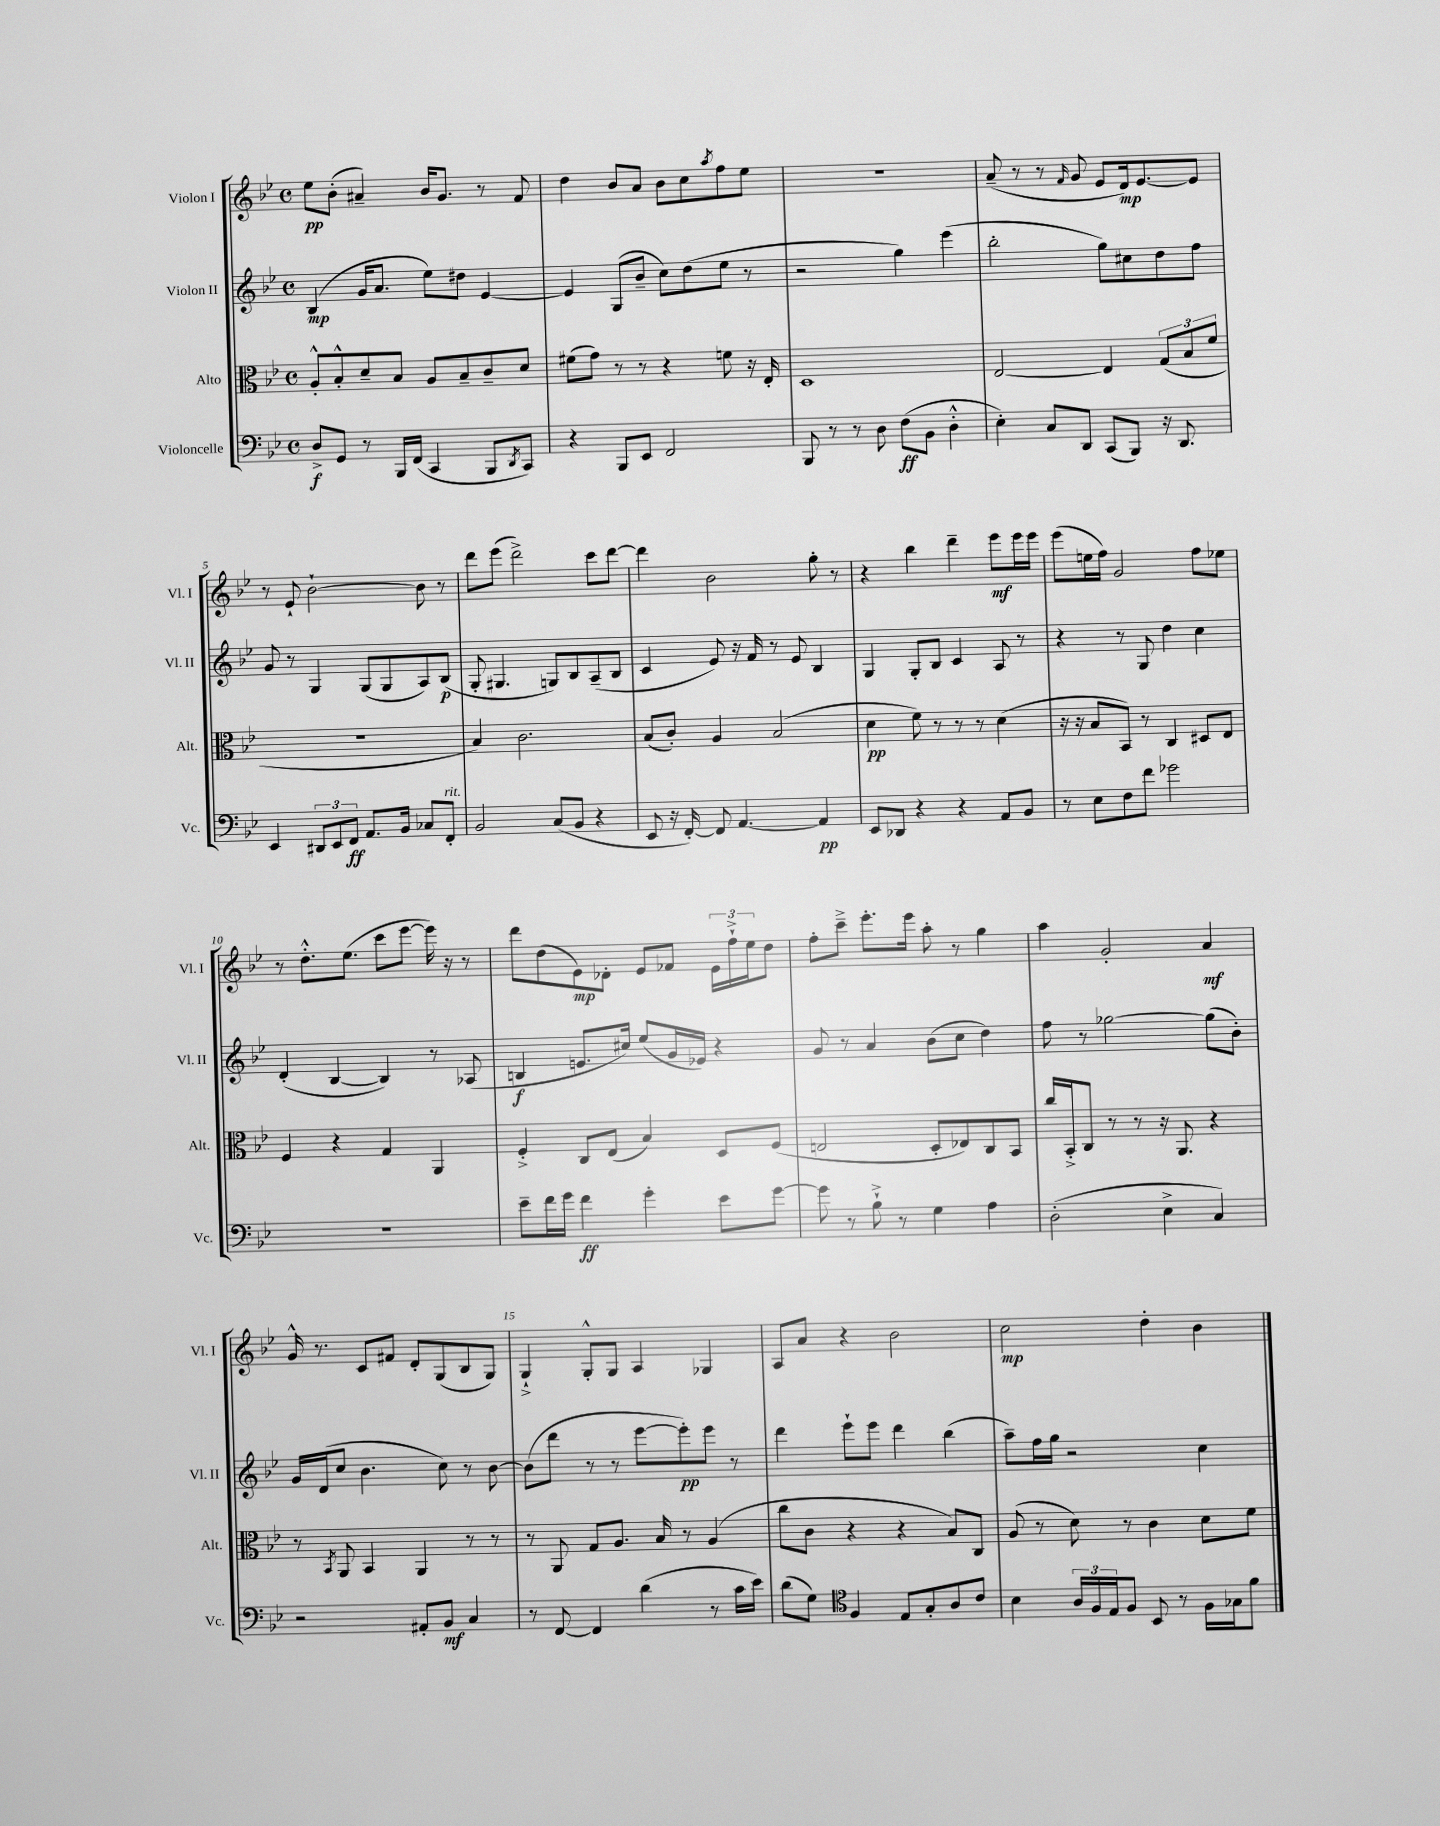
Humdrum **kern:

**kern	**kern	**kern	**kern
*staff4	*staff3	*staff2	*staff1
*clefF4	*clefC3	*clefG2	*clefG2
*k[b-e-]	*k[b-e-]	*k[b-e-]	*k[b-e-]
*M4/4	*M4/4	*M4/4	*M4/4
*met(c)	*met(c)	*met(c)	*met(c)
8D^/L	8A'^^/L	(4B-/	8ee-\L
8GG/J	8B-'^^/	.	(8b-'\J
8r	8d~/	16g/LK	4a#~/)
.	.	8.a/J	.
16BBB-/LL	8B-/J	.	.
(16FF/JJ	.	.	.
4CC/	8A/L	8ee-\L)	16b-/LK
.	.	.	8.g/J
.	8B-~/	8dd#\J	.
8BBB-/L	8c~/	[4e-/	8r
8qDD/	.	.	.
8CC/J)	8d/J	.	8f/
=	=	=	=
4r	(8f#\L	4e-/]	4dd\
.	8g\J)	.	.
8BBB-/L	8r	(8G/L	8b-/L
8EE-/J	8r	8b-~/J	8a/J
2FF/	4r	8cc\L)	8b-\L
.	.	(8dd\	8cc\
.	.	.	8qaa/
.	8f\	8ee-\J	8ff\
.	16r	8r	8ee-\J
.	16E-'/	.	.
=	=	=	=
8BBB-/	1D	2r	1r
8r	.	.	.
8r	.	.	.
8D\	.	.	.
(8F\L	.	4gg\)	.
8BB-\J	.	.	.
4D'^^\	.	(4eee-\	.
=	=	=	=
4E-'\)	[2E-/	2bb-'\	(8a~/
.	.	.	8r
8C/L	.	.	8r
.	.	.	16qqf/
8DD/J	.	.	8g/
(8CC/L	4E-/]	8gg\L)	8e-/L
8BBB-/J)	.	8cc#\	16d/k)
.	.	.	[8.e-/
16r	(12G/L	8dd\	.
8.DD/	.	.	.
.	12B-/	.	.
.	.	8ff\J	8e-/]J
.	12f/J	.	.
=	=	=	=
4EE-/	1r	8g/	8r
.	.	8r	8e-`/
12DD#/L	.	4G/	[2b-`\
12EE-/	.	.	.
12FF/J	.	.	.
8.AA/L	.	(8G/L	.
.	.	8G/	.
16BB-/Jk	.	.	.
8C-/L	.	8A/)	8b-\]
8FF'/J	.	(8B-/J	8r
=	=	=	=
2BB-/	4B-/)	8G'/	8ddd\L
.	.	4.G#/	(8eee-\J
.	2.c\	.	2ddd^\)
(8C/L	.	8G/L)	.
8BB-/J	.	8B-/	.
4r	.	(8A~/	8ccc\L
.	.	8B-/J	[8ddd\J
=	=	=	=
8EE-/	(8B-/L	4c/	4ddd\]
16r	8c'/J)	.	.
[16FF'/)	.	.	.
8FF/]	4A/	8e-/)	2b-\
[4.AA/	.	16r	.
.	.	16f/	.
.	(2B-/	8r	.
.	.	8e-/	.
4AA/]	.	4B-/	8gg'\
.	.	.	8r
=	=	=	=
8EE-/L	4d\	4G/	4r
8DD-/J	.	.	.
4r	8f\)	8G'/L	4bb-\
.	8r	8B-/J	.
4r	8r	4c/	4ddd~\
.	8r	.	.
8AA/L	(4d\	8A/	8eee-\L
8BB-/J	.	8r	16eee-\L
.	.	.	16eee-\JJ
=	=	=	=
8r	16r	4r	(8eee-\L
.	16r	.	.
8E-\L	8B-/L	.	16ee\L
.	.	.	16ff\JJ)
8F\	8BB-/J)	8r	2g/
8f\J	8r	8G/	.
2g-\	4C/	4dd\	.
.	8D#/L	4cc\	8ff\L
.	8E-/J	.	8ee-\J
=	=	=	=
1r	4F/	(4d'/	8r
.	.	.	8.dd'^^\L
.	4r	[4B-/	.
.	.	.	(8.ee-\J
.	4G/	4B-/])	8ccc\L
.	.	.	[8eee-\J
.	4AA/	8r	16eee-\])
.	.	.	16r
.	.	(8A-/	8r
=	=	=	=
8e-~\L	4F'^/	4B/	8ddd\L
16f\L	.	.	(8dd\
16g\JJ	.	.	.
4f\	8C/L	8.e/L	8e-\)
.	(8E-/J	.	8d-'\J
.	.	16cc#/Jk)	.
4g'\	4B-/)	(8ee-/L	8e-/L
.	.	16g/L	8f-/J
.	.	16e-/JJ)	.
8e-\L	8D/L	4r	24e-\LL
.	.	.	24ff`^\
.	.	.	24ee-\J
[8g\J	(8F/J	.	8dd\J
=	=	=	=
8g\]	2E/	8g/	8ff'\L
8r	.	8r	8ccc~^\J
8B-`^\	.	4a/	8.eee-'\L
8r	.	.	.
.	.	.	16eee-\Jk
4G\	8D'/L	(8b-\L	8aa'\
.	8E-/)	8cc\J	8r
4A\	8C/	4dd\)	4gg\
.	8BB-/J	.	.
=	=	=	=
(2D'\	16cc/LL	8ff\	4aa\
.	16BB-'^/J	.	.
.	8C/J	8r	.
.	8r	[2gg-\	2g'/
.	8r	.	.
4E-^\	16r	.	.
.	8.AA/	.	.
4C/)	4r	(8gg-\]L	4a/
.	.	8b-'\J)	.
=	=	=	=
2r	8r	16g/LL	16g^^/
.	.	(16d/J	8.r
.	8qBB-/	.	.
.	8AA/	8cc/J	.
.	4BB-/	4.b-\	8c/L
.	.	.	8f#/J
8AA#'/L	4AA/	.	8d'/L
8BB-/J	.	8cc\)	(8G/
4C/	8r	8r	8B-/
.	8r	[8b-\	8G/J)
=	=	=	=
8r	8r	(8b-\]L	4G`^/
[8FF/	8AA/	8ddd\J	.
4FF/]	8G/L	8r	8G'^^/L
.	8.A/J	8r	8G/J
(4d\	.	[8eee-\L	4A/
.	16B-/	.	.
.	8r	8eee-'\])	.
8r	(4A/	8eee-\J	4G-/
16c\LL	.	8r	.
16e-\JJ)	.	.	.
=	=	=	=
(8d\L	8cc\L	4ddd\	8A/L
8G\J)	8c\J	.	8a/J
*clefC4	*	*	*
4F/	4r	8eee-`\L	4r
.	.	8eee-\J	.
8E-/L	4r	4ddd\	2b-\
8G'/	.	.	.
8A/	8B-/L)	(4bb-\	.
8c/J	8C/J	.	.
=	=	=	=
4B-\	(8A/	8aa~\L)	2cc\
.	8r	16ff\L	.
.	.	16gg\JJ	.
24A/LL	8d\)	2r	.
24F/	.	.	.
24E-/J	.	.	.
8F/J	8r	.	.
8BB-/	4c\	.	4dd'\
8r	.	.	.
16F\LL	8d\L	4cc\	4b-\
16G-\J	.	.	.
8f\J	8f\J	.	.
==	==	==	==
*-	*-	*-	*-
